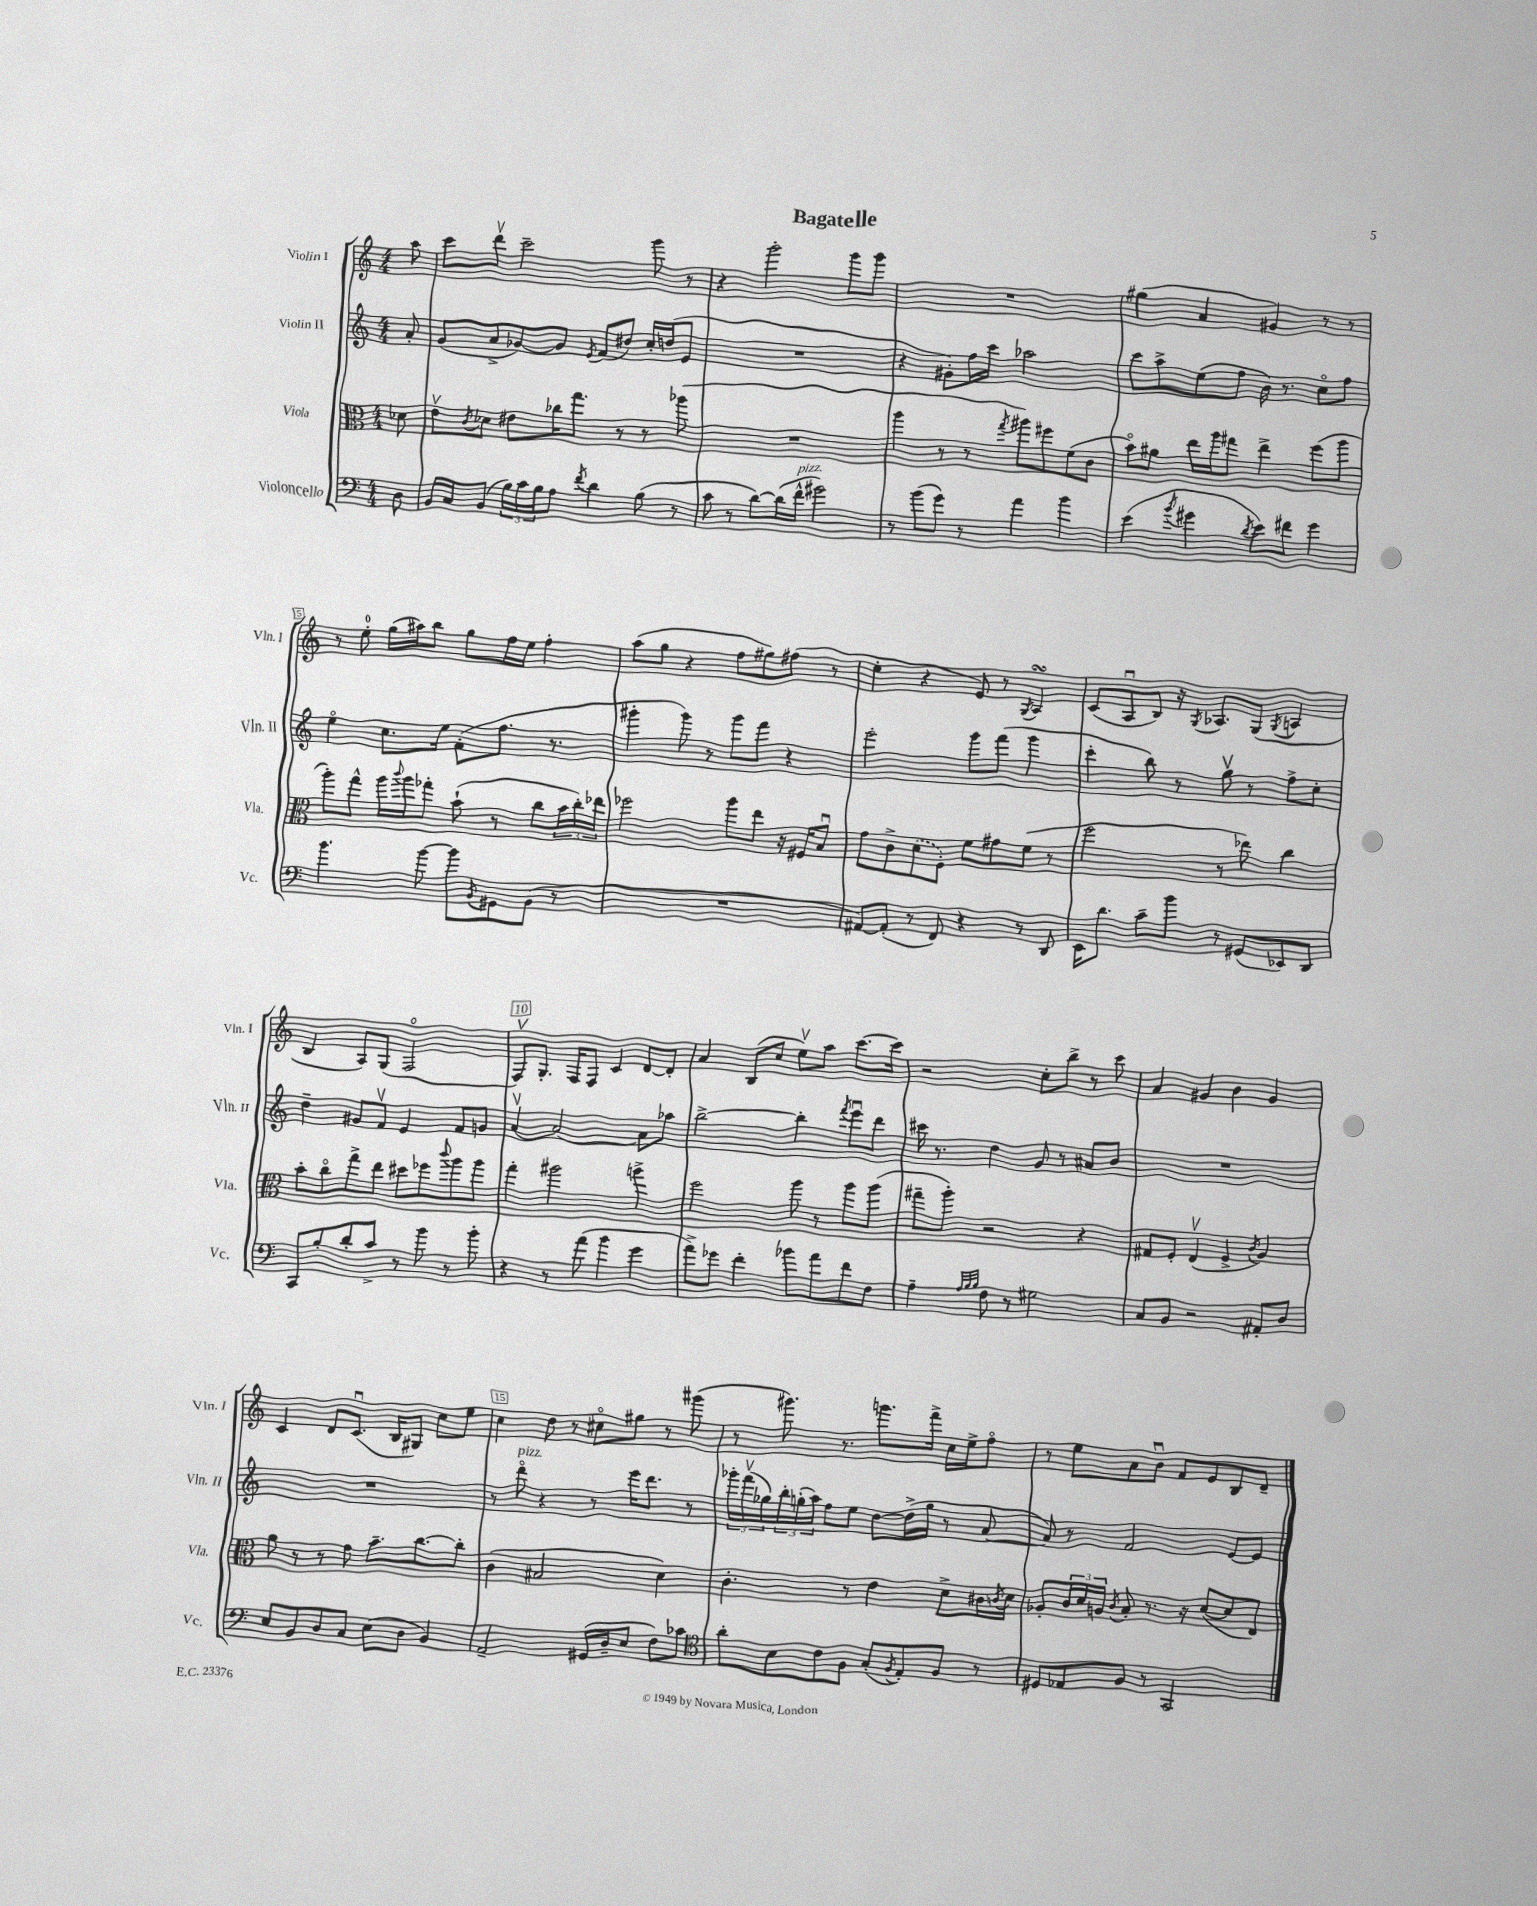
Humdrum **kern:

**kern	**kern	**kern	**kern
*staff4	*staff3	*staff2	*staff1
*clefF4	*clefC3	*clefG2	*clefG2
*k[]	*k[]	*k[]	*k[]
*M4/4	*M4/4	*M4/4	*M4/4
8D	8d-	8a'	8aa
=	=	=	=
16BB	8ev	(8g	8ccc
16C	.	.	.
.	8qc	.	.
(8BB	8d-	8a^	8dddv
24B)	8e#	[8g-)	2ccc~
24c	.	.	.
24B	.	.	.
8A	16cc-	8g-]	.
.	8.gg	.	.
8qf	.	8qe	.
4d	.	(8f	.
.	8r	8dd#)	.
(8B	8r	16cc'	8ggg
.	.	(16dd	.
8r	(8aa-	8e	8r
=	=	=	=
8c	1r	1r	4r
8r	.	.	.
[8d)	.	.	2ggg'
(16d]	.	.	.
16f^^	.	.	.
2g#)	.	.	.
.	.	.	8ggg
.	.	.	8ggg
=	=	=	=
8r	4aa	4r	1r
(8b	.	.	.
8g)	8r	8g#')	.
8r	8r	16ff	.
.	.	16ccc	.
.	8qgg	.	.
4a	8aa#)	2aa-	.
.	8ff#	.	.
4b	(8f	.	.
.	8c	.	.
=	=	=	=
(4e	8bo)	8ccc	(4gg#
.	8a#	8aa^	.
8qb	.	.	.
4g#	16ee	(8ee	4a
.	16aa	.	.
.	8gg#	8ff	.
8qd	.	.	.
8e)	4ee^	16b)	4g#)
.	.	8.r	.
8f#	.	.	.
4g#	(8ff	8cco	8r
.	8aa	8ff	8r
=	=	=	=
4.b	8aa')	4eeo	8r
.	8gg^^	.	8ee'
.	16aa	8.cc	(16gg
.	8qqccc	.	.
.	16aa	.	16aa#)
[8b	8gg-'	.	8bb
.	.	16ee	.
8b]	(8b`	(8f'	8gg
8qBB	.	.	.
8GG#	8r	8.ff	16ff
.	.	.	16ee
(8BB	8cc	.	4ff'
.	.	8.r	.
8r	24b	.	.
.	24cc')	.	.
.	24ee-	.	.
=	=	=	=
1r	2ff-	4ggg#'	(8aa
.	.	.	8gg
.	.	8ggg#)	4r
.	.	8r	.
.	8aa	8ggg#	8ff
.	8ee	8fff	8gg#)
.	16r	4r	(8ff#
.	16F#	.	.
.	8Bu	.	8r
=	=	=	=
[8AA#)	8g	2eee'	4ee'
(8AA#']	8c^	.	.
8r	(8d	.	4r
8FF)	8F')	.	.
4r	8f	8ggg	8e)
.	8g#	(8fff	8r
.	.	.	8qG
8r	(8f	4ggg	4A
8DD	8r	.	.
=	=	=	=
16EE	2ff	4ccc'	(8c
8.d	.	.	.
.	.	.	8Au
8c~	.	8bb)	8B)
8b	.	8r	16r
.	.	.	8qG
.	.	.	8.A-
8r	8r	8ggv	.
(8GG#	8ee-)	8r	(8G
.	.	.	8qG
8EE-)	4cc	8ff^	4A
8DD	.	8cc'	.
=	=	=	=
8CC	8b'	4dd~	4B
8B'	8cco	.	.
8d'	8gg^	8g#	8A)
8c^	8ee	8fv	(8G
8r	8dd#	4e	2Fo
8b	8ff-	.	.
.	8qqccc	.	.
8r	8aa	8f	.
8b'	8aa	8g	.
=	=	=	=
4r	4gg'	[4av	8Fv)
.	.	.	8.G'
8r	2aa#	2a_	.
.	.	.	16F
(8a	.	.	8F
4b	.	.	4c
4g	4aa^	8a]	[8d
.	.	8aa-	8d']
=	=	=	=
8a^)	2ff	[2bb^	4a
8g-	.	.	.
4f'	.	.	(8B
.	.	.	8cc
8b-	8aa	4bb']	8eev)
8a	8r	.	8aa
.	.	8qfff	.
8f	8aa	8eeeu	[8.ccc
8F	(8aa	8ddd	.
.	.	.	16ccc]
=	=	=	=
4A~	8gg#~	16ccc#	2r
.	.	8.r	.
.	8aa')	.	.
32qqA	.	.	.
32qqB	.	.	.
32qqB	.	.	.
8F	2r	4dd	.
8r	.	.	.
2G#	.	8g	8cc'
.	.	8r	8bb^
.	4r	8a#	8r
.	.	8b	8ccc
=	=	=	=
8C	8G#	1r	4a
8BB	8F'	.	.
2r	(4Ev	.	4g#
.	4F^	.	4b
.	8qc	.	.
8AA#'	4A)	.	4g#
8D	.	.	.
=	=	=	=
8E	8a	1r	4c
8BB	8r	.	.
8D	8r	.	8d
8C	8g	.	(8.cu
(8E	8.b~	.	.
.	.	.	16B
8D	.	.	8G#)
.	[8.cc	.	.
4BB)	.	.	8cc
.	8cc']	.	8ee
=	=	=	=
2AA~	(4c	8r	4cc
.	.	8dddo	.
.	2B#	4r	8dd
.	.	.	8r
(16GG#	.	8r	8cc#o
16D~	.	.	.
8E	.	16eee	8gg#
.	.	8.ddd	.
8F)	4d)	.	8r
8c-	.	8r	(8ggg#
=	=	=	=
*clefC4	*	*	*
8a'	4.c'	24ggg-'	8r
.	.	(24fffv	.
.	.	24gg-)	.
8B	.	24bb'	8.ggg#)
.	.	(24gg'	.
.	.	24aa)	.
8c	.	8ff	.
.	.	.	8.r
8F	8r	8ee	.
(8G'	4e	[8dd	8.ggg
8qF	.	.	.
8E')	.	(16dd^]	.
.	.	16gg	16fff^
8F	8d^	8r	16cc
.	.	.	16ee^
8r	16c#	[8a	8ffo
.	8qc	.	.
.	16d	.	.
=	=	=	=
8D#	8A-'	8a])	8r
8E-	24c	8r	8ee
.	24d	.	.
.	24A	.	.
.	8qc	.	.
8F	8B'	2f	8a
8r	8.r	.	8bu
2GG	.	.	8f
.	16r	.	.
.	([8d	.	8e
.	8d]	[8e	8B
.	8E)	8e]	8d~
==	==	==	==
*-	*-	*-	*-
